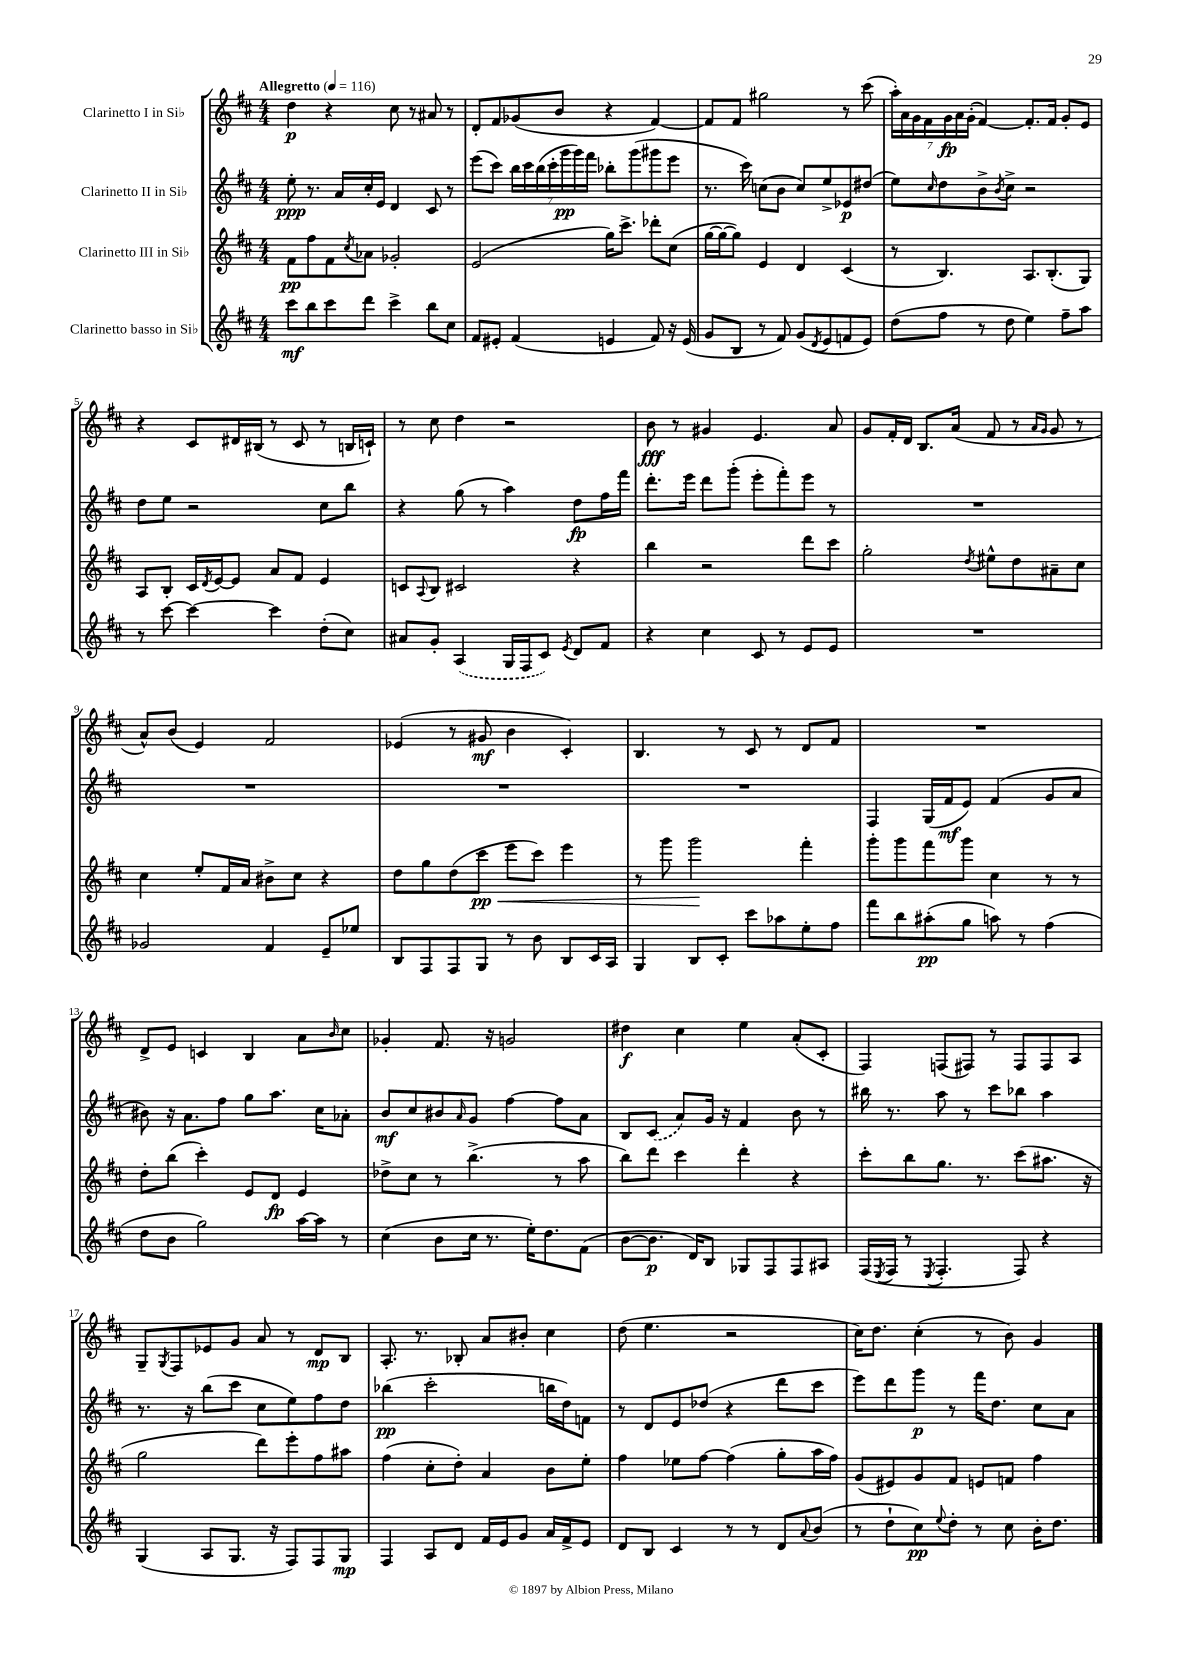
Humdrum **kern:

**kern	**kern	**kern	**kern
*staff4	*staff3	*staff2	*staff1
*clefG2	*clefG2	*clefG2	*clefG2
*k[f#c#]	*k[f#c#]	*k[f#c#]	*k[f#c#]
*M4/4	*M4/4	*M4/4	*M4/4
*MM116	*MM116	*MM116	*MM116
8ccc#	8f#	8ee'	4dd
8bb	8ff#	8.r	.
8ccc#	8f#	.	4r
.	.	16a	.
.	8qcc#	.	.
8ddd	8a-	16cc#'	.
.	.	16e	.
4ccc#^	2g-'	4d	8cc#
.	.	.	8r
8bb	.	8c#	8a#
8cc#	.	8r	8r
=	=	=	=
8f#	(2e	(8eee	8d'
8e#'	.	8ccc#)	8f#
(4f#	.	28bb	(8g-
.	.	28ccc#	.
.	.	(28bb	.
.	.	28ccc#'	.
.	.	.	8b
.	.	28ggg	.
.	.	28ggg)	.
.	.	28fff#	.
4e	16gg)	8bb-'	4r
.	8.ccc#^	.	.
.	.	(8ggg	.
8f#)	8ddd-'	8ggg#	[4f#)
16r	(8cc#	8eee	.
(16e	.	.	.
=	=	=	=
8g	[16gg	8.r	8f#]
.	16gg_	.	.
8B	8gg])	.	8f#
.	.	16ccc#)	.
8r	4e	(8cc	2gg#
8f#)	.	8b	.
(8g	4d	8cc)	.
8qd	.	.	.
8e	.	8ee^	.
8f	(4c#	8e-	8r
8e)	.	(8dd#	(8ccc#
=	=	=	=
(8dd	8r	8ee)	28aa')
.	.	.	28a
.	.	.	28g
.	.	.	28f#
.	.	16qqcc#	.
8ff#	4.B)	8dd	.
.	.	.	28g
.	.	.	28a
.	.	.	(28g'
8r	.	8b^	[4f#)
.	.	8qb	.
8dd	.	8cc#^	.
4ee)	8.A	2r	8.f#']
.	(8.B'	.	16f#
8ff#~	.	.	8g'
8aa	8G)	.	8e
=	=	=	=
8r	8A	8dd	4r
[8ccc#	8B'	8ee	.
4ccc#_	16c#	2r	8c#
.	8qd	.	.
.	[16e	.	.
.	8e]	.	16d#
.	.	.	(16B#
4ccc#]	8a	.	8r
.	8f#	.	8c#
(8dd'	4e	8cc#	8r
8cc#)	.	8bb	16B
.	.	.	16c`)
=	=	=	=
8a#	8c	4r	8r
.	8qqA	.	.
8g'	8B	.	8cc#
(4A	2c#	(8gg	4dd
.	.	8r	.
16G	.	4aa)	2r
16F#	.	.	.
8c#)	.	.	.
8qe	.	.	.
8d	4r	8dd	.
8f#	.	16ff#	.
.	.	16fff#	.
=	=	=	=
4r	4bb	8.ddd'	8b
.	.	.	8r
.	.	16eee	.
4cc#	2r	8ddd	4g#
.	.	(8ggg'	.
8c#	.	8eee'	4.e
8r	.	8fff#')	.
8e	8ddd	8eee	.
8e	8ccc#	8r	8a
=	=	=	=
1r	2gg'	1r	8g
.	.	.	16f#'
.	.	.	16d
.	.	.	8.B
.	.	.	(16a
.	8qdd	.	.
.	8ee#^^	.	8f#
.	8dd	.	8r
.	.	.	16qqa
.	.	.	16qqg
.	8a#~	.	8g
.	8cc#	.	8r
=	=	=	=
2g-	4cc#	1r	8a^^)
.	.	.	(8b
.	8ee'	.	4e)
.	16f#	.	.
.	16a	.	.
4f#	8b#^	.	2f#
.	8cc#	.	.
8e~	4r	.	.
8ee-	.	.	.
=	=	=	=
8B	8dd	1r	(4e-
8F#	8gg	.	.
8F#	(8dd	.	8r
8G	8ccc#	.	8g#
8r	8eee	.	4b
8b	8ccc#)	.	.
8B	4eee	.	4c#')
16c#	.	.	.
16A	.	.	.
=	=	=	=
4G	8r	1r	4.B
.	8ggg	.	.
8B	2ggg	.	.
8c#'	.	.	8r
8ccc#	.	.	8c#
8aa-	.	.	8r
8ee'	4fff#'	.	8d
8ff#	.	.	8f#
=	=	=	=
8fff#	8ggg'	4F#	1r
8bb	8ggg	.	.
(8aa#'	8fff#	(16G	.
.	.	16f#	.
8gg	8ggg	8e)	.
8aa)	4cc#	(4f#	.
8r	.	.	.
(4ff#	8r	8g	.
.	8r	8a	.
=	=	=	=
8dd	8dd'	8b#)	8d^
8b	(8bb	16r	8e
.	.	8.a	.
2gg)	4ccc#')	.	4c
.	.	8ff#	.
.	8e	8gg	4B
.	8d	8.aa	.
[16aa	4e	.	8a
16aa]	.	16cc#	.
.	.	.	16qqb
8r	.	8a-'	8cc#
=	=	=	=
(4cc#	8dd-^	8b	4g-'
.	8cc#	8cc#	.
8b	8r	8b#	8.f#
.	.	16qqa	.
16cc#	(4.bb^	8g	.
8.r	.	.	16r
.	.	[4ff#	2g
16ee')	.	.	.
8.dd	.	.	.
.	8r	8ff#]	.
(8f#	8aa	8a	.
=	=	=	=
[8b	8bb)	8B	4dd#
8.b]	8ddd	(8c#	.
.	4ccc#	8a)	4cc#
16d)	.	.	.
8B	.	16g	.
.	.	16r	.
8G-	4ddd'	4f#	4ee
8F#	.	.	.
8F#	4r	8b	(8a'
8A#	.	8r	8c#'
=	=	=	=
(16F#	8ccc#'	16bb#	4F#)
8qE	.	.	.
16F#	.	8.r	.
8r	8bb	.	.
8qE	.	.	.
4.F#'	8.gg	8aa	(8F
.	.	8r	8F#)
.	8.r	.	.
.	.	8ccc#	8r
8F#)	(8ccc#	8bb-	8F#
4r	8.aa#	4aa	8F#
.	.	.	8A
.	16r	.	.
=	=	=	=
(4G	2gg	8.r	8G~
.	.	.	8qG
.	.	.	8F#
.	.	16r	.
8A	.	(8bb	8e-
8.G	.	8ccc#	8g
.	8ddd)	8cc#	8a
16r	.	.	.
8F#)	8eee'	8ee)	8r
8F#	8ff#	8ff#	8d
8G	8aa#	8dd	8B
=	=	=	=
4F#	(4ff#	(4bb-	8.A'
.	.	.	8.r
8A	8cc#'	2ccc#'	.
8d	8dd')	.	8B-'
16f#	4a	.	8a
16e	.	.	.
8g	.	.	8b#'
16a	8b	16bb	4cc#
16f#^	.	16dd)	.
8e	8ee'	8f	.
=	=	=	=
8d	4ff#	8r	(8dd
8B	.	8d	4.ee
4c#	8ee-	8e	.
.	[8ff#	(8dd-	.
8r	(4ff#]	4r	2r
8r	.	.	.
8d	8gg'	8ddd	.
8qqa	.	.	.
(8b	16aa	8ccc#	.
.	16ff#)	.	.
=	=	=	=
8r	(8g	8eee)	16cc#)
.	.	.	8.dd
8dd`	8e#)	8ddd	.
8cc#)	8g	8ggg	(4cc#'
8qqee	.	.	.
8dd'	8f#	8r	.
8r	8e	16fff#	8r
.	.	8.dd	.
8cc#	8f	.	8b)
16b'	4ff#	8cc#	4g
8.dd	.	.	.
.	.	8a	.
==	==	==	==
*-	*-	*-	*-
